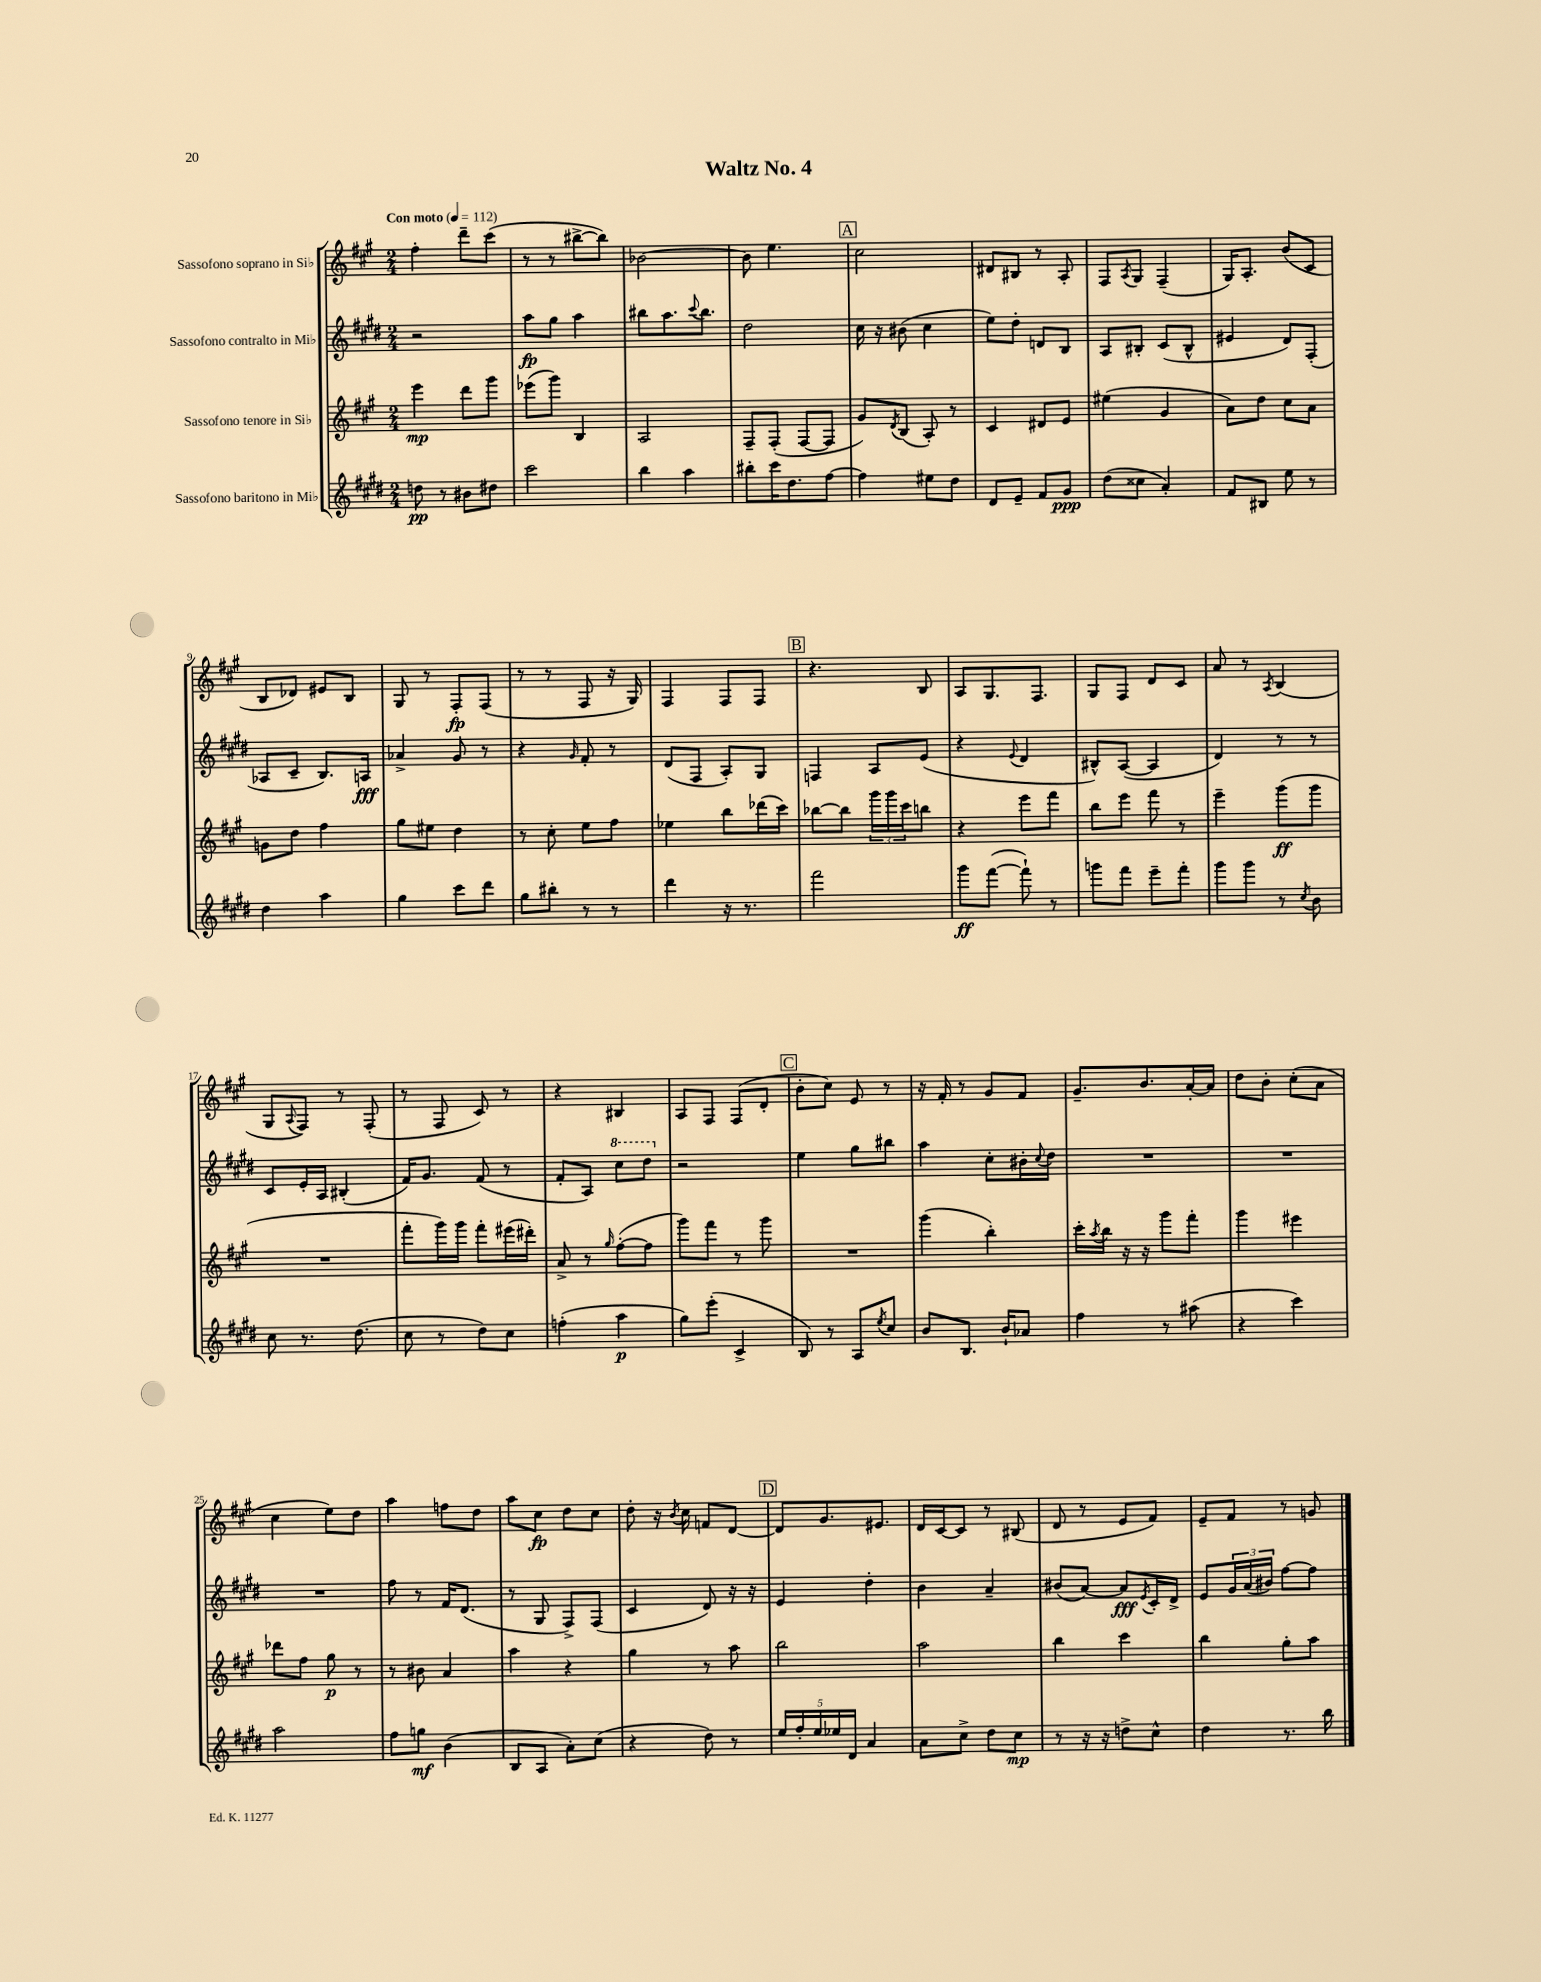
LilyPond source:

\header { title = "Waltz No. 4" }
<<
\new StaffGroup <<
\new Staff = "s0" \with { instrumentName = "Sassofono soprano in Sib" } {
    \clef treble \key a \major \numericTimeSignature \time 2/4 \tempo "Con moto" 4 = 112
    fis''4-. d'''8-- cis'''8( |
    r8 r8 bis''8~-> bis''8) |
    bes'2~ |
    bes'8 e''4. |
    \mark \markup { \box "A" } cis''2 |
    dis'8 bis8 r8 a8-. |
    fis8 \acciaccatura { a8 } gis8 fis4--( |
    gis16) a8.-. b'8( cis'8 |
    b8 des'8) eis'8 b8 |
    gis8 r8 fis8-.\fp fis8( |
    r8 r8 fis8 r16 gis16) |
    fis4 fis8 fis8 |
    \mark \markup { \box "B" } r4. b8 |
    a8 gis8. fis8. |
    gis8 fis8 d'8 cis'8 |
    a'8 r8 \acciaccatura { a8 } b4( |
    gis8 \appoggiatura { a8 } fis8) r8 fis8-.( |
    r8 fis8 cis'8) r8 |
    r4 bis4 |
    a8 fis8 fis8( d'8-. |
    \mark \markup { \box "C" } b'8-. cis''8) e'8 r8 |
    r16 fis'16-. r8 gis'8 fis'8 |
    gis'8.-- b'8. a'16~-. a'16 |
    d''8 b'8-. cis''8-.( a'8 |
    cis''4 e''8) d''8 |
    a''4 f''8 d''8 |
    a''8 cis''8\fp d''8 cis''8 |
    d''8-. r16 \acciaccatura { b'8 } cis''16 f'8 d'8~ |
    \mark \markup { \box "D" } d'8 gis'8. eis'8. |
    d'16 cis'16~ cis'8 r8 bis8( |
    d'8 r8 e'8 fis'8) |
    e'8-- fis'8 r8 g'8 \bar "|." |
}
\new Staff = "s1" \with { instrumentName = "Sassofono contralto in Mib" } {
    \clef treble \key e \major \numericTimeSignature \time 2/4
    r2 |
    a''8\fp gis''8 a''4 |
    bis''8 a''8. \appoggiatura { cis'''8 } bis''8. |
    dis''2 |
    \mark \markup { \box "A" } cis''16 r16 bis'8( cis''4 |
    e''8) dis''8-. d'8 b8 |
    a8 bis8-. cis'8( bis8-^ |
    eis'4 dis'8) fis8-.( |
    aes8 cis'8-- b8.) a16\fff |
    aes'4-> gis'8 r8 |
    r4 \grace { gis'16 } fis'8-. r8 |
    dis'8( fis8 a8-.) gis8 |
    \mark \markup { \box "B" } f4 a8 e'8( |
    r4 \appoggiatura { e'8 } dis'4 |
    bis8-^) a8~( a4 |
    dis'4) r8 r8 |
    cis'8 e'16-. a16 bis4-.( |
    fis'16) gis'8. fis'8( r8 |
    fis'8-. a8) \ottava #1 cis'''8 dis'''8 \ottava #0 |
    r2 |
    \mark \markup { \box "C" } e''4 gis''8 bis''8 |
    a''4 cis''8-. bis'16-. \appoggiatura { cis''8 } dis''16 |
    R2 |
    R2 |
    R2 |
    fis''8 r8 fis'16 dis'8.( |
    r8 gis8 fis8->) fis8( |
    cis'4 dis'8) r16 r16 |
    \mark \markup { \box "D" } e'4 dis''4-. |
    b'4 a'4-- |
    bis'8( a'8~) a'8\fff \acciaccatura { e'8 } cis'16-. dis'16-> |
    e'8 \tuplet 3/2 { gis'16 a'16( bis'16) } fis''8~ fis''8 \bar "|." |
}
\new Staff = "s2" \with { instrumentName = "Sassofono tenore in Sib" } {
    \clef treble \key a \major \numericTimeSignature \time 2/4
    e'''4\mp d'''8 gis'''8 |
    ees'''8( gis'''8) b4 |
    a2 |
    fis8-- fis8-.( fis8~ fis8 |
    \mark \markup { \box "A" } gis'8) \acciaccatura { d'8 } b8( a8-.) r8 |
    cis'4 dis'8 e'8 |
    eis''4( gis'4 |
    a'8) d''8 cis''8 a'8 |
    g'8 d''8 fis''4 |
    gis''8 eis''8 d''4 |
    r8 cis''8-. e''8 fis''8 |
    ees''4 b''8 des'''16( cis'''16) |
    \mark \markup { \box "B" } bes''8~ bes''8 \tuplet 3/2 { gis'''16 gis'''16 cis'''16 } b''8 |
    r4 e'''8 fis'''8 |
    b''8 e'''8 fis'''8 r8 |
    e'''4-- gis'''8\ff( gis'''8 |
    R2 |
    fis'''8-. gis'''16) gis'''16 fis'''8-. eis'''16( dis'''16-.) |
    a'8-> r8 \grace { gis''16 } fis''8~-.( fis''8 |
    gis'''8) fis'''8 r8 gis'''8 |
    \mark \markup { \box "C" } R2 |
    gis'''4( b''4-.) |
    cis'''16-. \acciaccatura { a''8 } b''16 r16 r16 gis'''8 fis'''8-. |
    gis'''4 eis'''4 |
    des'''8 fis''8 gis''8\p r8 |
    r8 bis'8 a'4 |
    a''4 r4 |
    gis''4 r8 a''8 |
    \mark \markup { \box "D" } b''2 |
    a''2 |
    b''4 cis'''4 |
    b''4 gis''8-. a''8 \bar "|." |
}
\new Staff = "s3" \with { instrumentName = "Sassofono baritono in Mib" } {
    \clef treble \key e \major \numericTimeSignature \time 2/4
    d''8\pp r8 bis'8 dis''8 |
    cis'''2 |
    b''4 a''4 |
    bis''8-. cis'''16 dis''8. fis''8~ |
    \mark \markup { \box "A" } fis''4 eis''8 dis''8 |
    dis'8 e'8-- fis'8 gis'8\ppp |
    dis''8( cisis''8 a'4-.) |
    fis'8 bis8 e''8 r8 |
    dis''4 a''4 |
    gis''4 cis'''8 dis'''8 |
    gis''8 bis''8-. r8 r8 |
    dis'''4 r16 r8. |
    \mark \markup { \box "B" } fis'''2 |
    gis'''8\ff fis'''8~( fis'''8-!) r8 |
    g'''8 fis'''8 e'''8-- fis'''8-. |
    gis'''8 gis'''8 r8 \acciaccatura { cis''8 } b'8 |
    cis''8 r8. dis''8.( |
    cis''8 r8 dis''8) cis''8 |
    f''4-.( a''4\p |
    gis''8) e'''8-.( cis'4-> |
    \mark \markup { \box "C" } b8) r8 a8 \acciaccatura { e''8 } cis''8 |
    b'8 b8. b'16-! aes'8 |
    fis''4 r8 ais''8( |
    r4 cis'''4) |
    a''2 |
    fis''8 g''8\mf b'4( |
    b8 a8 a'8-.) cis''8( |
    r4 dis''8) r8 |
    \mark \markup { \box "D" } \tuplet 5/4 { e''16 fis''16-. e''16 ees''16 dis'16 } a'4 |
    a'8 cis''8-> dis''8 cis''8\mp |
    r8 r16 r16 d''8-> cis''8-^ |
    dis''4 r8. b''16 \bar "|." |
}
>>
>>
